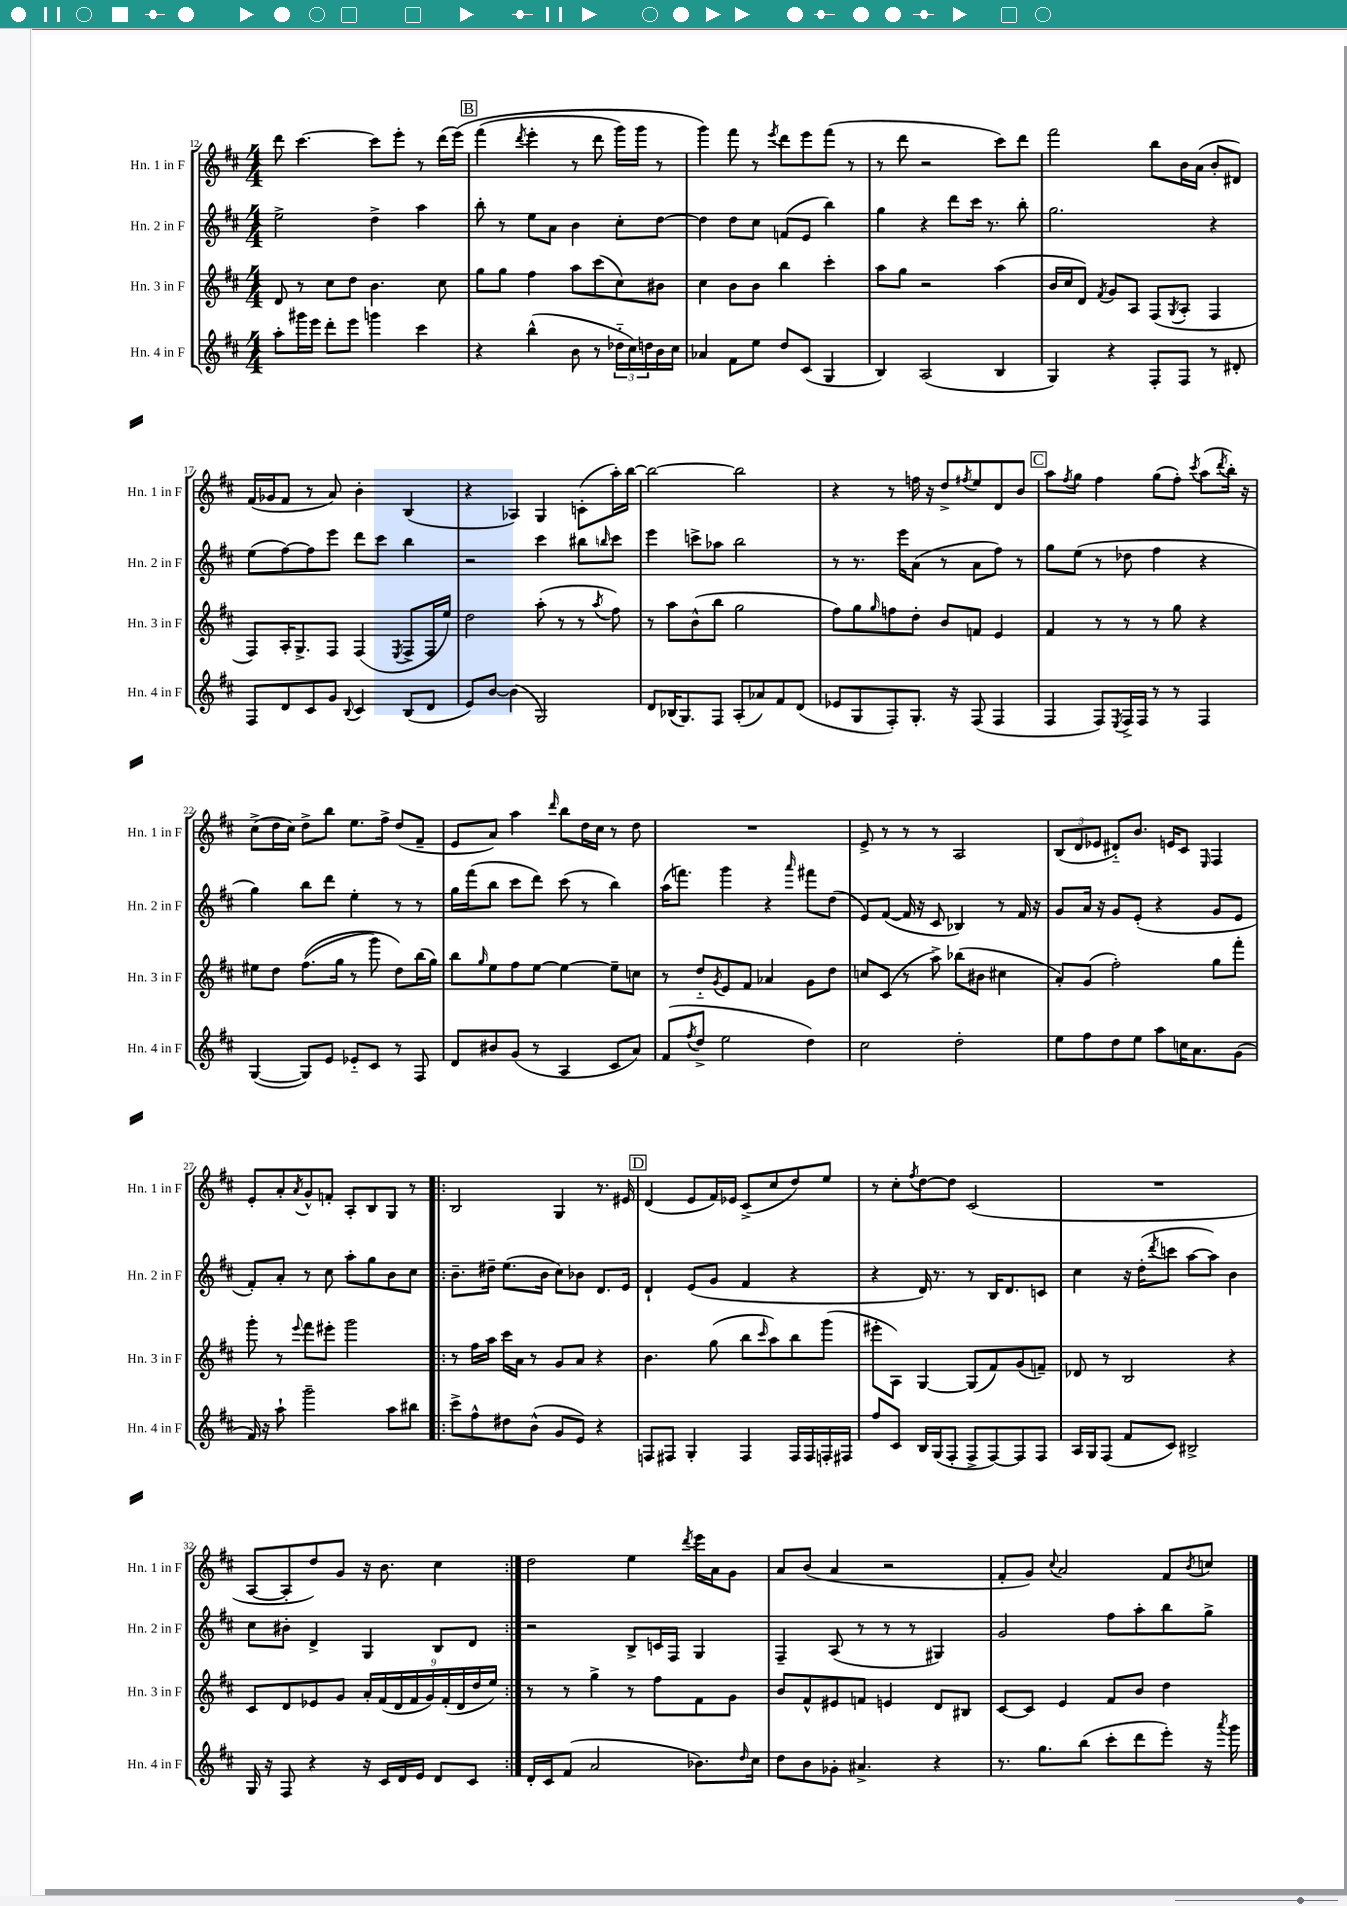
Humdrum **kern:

**kern	**kern	**kern	**kern
*staff4	*staff3	*staff2	*staff1
*clefG2	*clefG2	*clefG2	*clefG2
*k[f#c#]	*k[f#c#]	*k[f#c#]	*k[f#c#]
*M4/4	*M4/4	*M4/4	*M4/4
8aa'\L	8d/	2ee^\	8ddd\
16ggg#\L	8r	.	[4.ccc#\
16eee\JJ	.	.	.
8ddd'\L	8cc#\L	.	.
8eee\J	8dd\J	.	.
4ggg\	4.b\	4dd^\	8ccc#\]L
.	.	.	8eee'\J
4ccc#\	.	4aa\	8r
.	8cc#\	.	(16ddd\LL
.	.	.	&(16eee\JJ)
=	=	=	=
4r	8gg\L	8bb'\	(4fff#\
.	8gg\J	8r	.
.	.	.	8qddd/
(4bb^^\	4ff#\	8ee\L	4eee'\
.	.	8a\J	.
8b\	8aa\L	4b\	8r
8r	(8ccc#\	.	8ddd\
24dd-'~\LL	8cc#\)	8cc#'\L	16ggg\LL)
24cc#\)	.	.	.
.	.	.	16ggg\JJ
24dd\	.	.	.
16b\	8b#\J	[8dd\J	8r
16cc#\JJ	.	.	.
=	=	=	=
4a-/	4cc#\	4dd\]	4ggg\&)
8f#\L	8b\L	8dd\L	8fff#\
8ee\J	8b\J	8cc#\J	8r
.	.	.	8qeee/
8dd/L	4bb\	(8f/L	8ddd\L
(8c#/J	.	8e/J	8eee\
4G/	4ccc#'\	4bb\)	(8fff#\J
.	.	.	8r
=	=	=	=
4B/)	8aa\L	4gg\	8r
.	8gg\J	.	8ddd\
(2A/	2r	4r	2r
.	.	8ddd\L	.
.	.	16ccc#\Jk	.
.	.	8.r	.
4B/	(4aa\	.	8ccc#\L)
.	.	8bb'\	8ddd\J
=	=	=	=
4G/)	16b/LL	2.gg\	2fff#\
.	16cc#/J	.	.
.	8d/J)	.	.
.	8qf#/	.	.
4r	8g/L	.	.
.	8A/J	.	.
8F#'/L	(8F#/L	.	8bb\L
.	8qG/	.	.
8F#/J	8A'/J	.	16b\L
.	.	.	(16a\JJ
8r	4F#/	4r	8b'/L
8d#'/	.	.	8d#/J)
=	=	=	=
8F#/L	8F#/L)	(8ee\L	(16f#/LL
.	.	.	16g-/J
8d/	16A'/K	[8ff#\)	8f#/J
.	8.G^/	.	.
8c#/	.	8ff#\]	8r
8g/J	8F#/J	8eee\J	8a/)
8qqB/	.	.	.
4c#/	(4F#/	8ddd\L	4b'\
.	.	8ccc#\J	.
.	8qE/	.	.
(8B/L	8F#^/L	4bb\	(4B/
8d/J	16F#/L	.	.
.	16ee/JJ)	.	.
=	=	=	=
8e/L)	2dd\	2r	4r
[8b/J	.	.	.
(4b\]	.	.	4A-/)
2G/)	(8aa'\	4ccc#\	4G/
.	8r	.	.
.	8r	8bb#\L	(8c'\L
.	8qaa/	16qqbb/	.
.	8ff#\)	8ccc#\J	16aa'\L)
.	.	.	[16bb\JJ
=	=	=	=
8d/L	8r	4eee\	2bb\_
(16B-/K	8aa\L	.	.
8.G/)	.	.	.
.	(8b^^\	8ccc^\L	.
8F#/J	8bb\J	8aa-\J	.
(8A'/L	2gg\	2bb\	2bb\]
8a-/)	.	.	.
8f#/	.	.	.
(8d/J	.	.	.
=	=	=	=
8e-/L	8ff#\L)	8r	4r
8G/	8gg\	8.r	.
.	16qqgg/	.	.
8F#'/)	8ff\	.	8r
.	.	16eee\LK	.
8.G'/J	8dd'\J	(8a\J	16ff\
.	.	.	16r
.	8b/L	8r	8dd^/L
16r	.	.	.
.	.	.	8qff#/
(8F#/	8f/J	8a\L	8ee/
4F#/	4e/	8ff#\J)	8d/
.	.	8r	8b/J
=	=	=	=
4F#/	4f#/	8gg\L	8aa\L
.	.	.	8qff#/
.	.	(8ee\J	8gg\J
8F#/L)	8r	8r	4ff#\
8qE/	.	.	.
16F#^/L	8r	8dd-\	.
16F#/JJ	.	.	.
8r	8r	4ff#\	(8gg\L
8r	8gg\	.	8ff#'\J)
.	.	.	8qccc#/
4F#/	4r	4r	(8aa\L
.	.	.	8qddd/
.	.	.	16bb'\Jk)
.	.	.	16r
=	=	=	=
([4G/	8ee#\L	4gg\)	(8cc#^\L
.	8dd\J	.	16dd\L
.	.	.	16cc#\JJ)
8G/]L)	&((8.ff#\L	8bb\L	8dd^\L
8e/J	.	8ddd\J	8bb\J
.	16gg\Jk	.	.
8e-'~/L	8r	4ee'\	8.ee\L
8c#/J	8ggg\)	.	.
.	.	.	16ff#^\Jk
8r	8dd\L&)	8r	(8dd/L
8F#/	(16bb\L	8r	8f#~/J
.	16gg\JJ)	.	.
=	=	=	=
8d/L	8bb\L	16gg\LL	8e/L
.	.	(16fff#\J	.
.	16qqgg/	.	.
8b#/	8ee\	8bb\J	8a/J)
(8g/J	8ff#\	8ccc#\L	4aa\
8r	[8ee\J	8ddd\J)	.
.	.	.	16qqddd/
4A/	4ee\_	(8ccc#\	8bb\L
.	.	8r	16dd\L
.	.	.	16cc#\JJ
8c#/L	8ee~\]L	4bb\)	8r
8a/J)	8cc\J	.	8dd\
=	=	=	=
(8f#/L	8r	(16aa\LK	1r
.	.	8.fff\J)	.
8qff#/	.	.	.
8dd^/J	8dd'~/L	.	.
.	8qg/	.	.
2ee\	8e/	4ggg\	.
.	8f#/J	.	.
.	4a-/	4r	.
.	.	16qqaaa/	.
4dd\)	8g\L	8fff#\L	.
.	8dd\J	(8dd\J	.
=	=	=	=
2cc#\	8cc/L	8e/L)	8e^/
.	(8c#/J	([8f#/J	8r
.	8r	16f#/]	8r
.	.	16r	.
.	8aa^\)	8c#/	8r
2dd'\	(8bb-\L	4B-/)	2A/
.	8b#\J	.	.
.	4cc#\	8r	.
.	.	16f#/	.
.	.	16r	.
=	=	=	=
8ee\L	8a'/L)	8g/L	(12B/L
.	.	.	12d/
8ff#\	(8g/J	16a/Jk	.
.	.	.	12e-/J
.	.	16r	.
8dd\	2ff#'\)	8g/L	8d#'~/L)
8ee\J	.	(8e'/J	8.b/J
8aa\L	.	4r	.
.	.	.	16e/LK
16cc\K	.	.	8c#/J
8.a\	.	.	.
.	.	.	16qqE/
.	8gg\L	8g/L	4F#/
(8g\J	8fff#'\J	8e/J	.
=	=	=	=
16f#/)	8ggg'\	8f#'/L)	8e'/L
16r	.	.	.
8aa`\	8r	8a'/J	8a'/
.	8qqeee/	.	8qa/
2ggg~\	8fff#\L	8r	8g^^/
.	8eee#'\J	8cc#\	8f'/J
.	2ggg\	8aa'\L	8A'/L
.	.	8gg\	8B/
8aa\L	.	8b\	8G/J
8bb#\J	.	8cc#\J	8r
=!|:	=!|:	=!|:	=!|:
8ccc#^\L	8r	8.b~\L	2B/
8ff#^^\	16ff#\LL	.	.
.	16aa\JJ	16dd#~\Jk	.
8dd#\	16ccc#\LL	(8.ee\L	.
.	16a\JJ	.	.
(8b^^\J	8r	.	.
.	.	16b\Jk	.
8g/L	8g/L	8cc#\L)	4G/
8e/J)	8a/J	8b-\J	.
4r	4r	8.d/L	8.r
.	.	16e/Jk	16e#/
=	=	=	=
8F/L	4.b\	4d`/	(4d/
8F#/J	.	.	.
4G'/	.	(8e/L	8e/L
.	(8gg\	8g/J	16f#/L)
.	.	.	16e-/JJ
4F#/	8bb\L	4f#/	(8c#^/L
.	16qqccc#/	.	.
.	8aa\)	.	8cc#/
16F#/LL	8bb\	4r	8dd/)
16F#/	.	.	.
16F'/	(8ggg\J	.	8ee/J
16F#/JJ	.	.	.
=	=	=	=
8ff#/L	8eee#'\L	4r	8r
8c#/J	8A\J)	.	8cc#'\L
.	.	.	8qff#/
16B/LL	[4G/	16d/)	[8dd\
(16G/J	.	8.r	.
8F#'/J	.	.	8dd\]J
8F#^/L	(8G/]L	8r	(2c#/
[8F#/)	8f#/)	16B/LK	.
.	.	8.d/	.
8F#/]	(8g/	.	.
8F#/J	8f~/J)	8c/J	.
=	=	=	=
16A/LL	8d-/	4cc#\	1r
16G/J	.	.	.
(8F#/J	8r	.	.
8f#/L	2B/	16r	.
.	.	(16dd'\LK	.
.	.	8qddd/	.
8c#/J)	.	8ccc\J	.
2B#^/	.	[8aa\L	.
.	.	8aa\]J)	.
.	4r	4b\	.
=	=	=	=
16G/	8c#/L	8cc#\L	[8A/L
16r	.	.	.
8F#/	8d/	8b#'\J	8A'/]
4r	8e-/	4d^/	8dd/)
.	8g/J	.	8g/J
16r	18a'/LL	4G/	16r
.	(18f#/	.	.
16c#/LL	.	.	8.b\
.	18d/	.	.
16d/	.	.	.
.	18f#/	.	.
16e/JJ	.	.	.
.	18g/)	.	.
8d/L	.	8B/L	4cc#\
.	(18f#'/	.	.
.	18d/	.	.
8c#/J	.	8d/J	.
.	18dd/	.	.
.	18ee/JJ)	.	.
=:|!	=:|!	=:|!	=:|!
16d'/LL	8r	2r	2dd\
16c#/J	.	.	.
(8f#/J	8r	.	.
2a/	4gg^\	.	.
.	8r	8B^/L	4ee\
.	8ff#\L	16c/L	.
.	.	16F#/JJ	.
.	.	.	8qddd/
8.b-\L)	8f#\	4G/	16eee\LL
.	.	.	16a\J
.	8g\J	.	8g\J
16qqdd/	.	.	.
16cc#\Jk	.	.	.
=	=	=	=
8dd\L	8b/L	4F#~/	8a/L
8b\	8f#^^/	.	(8b/J
8g-'\J	8e#/	(8A/	4a/
4.a#^/	8f/J	8r	.
.	4e/	8r	2r
.	.	8r	.
4r	8d/L	4G#/)	.
.	8B#/J	.	.
=	=	=	=
8.r	[8c#/L	2g/	8f#'/L
.	8c#/]J	.	8g/J)
8.gg\L	.	.	.
.	.	.	8qqcc#/
.	4e/	.	2a/
(8bb\J	.	.	.
8ccc#'\L	8f#/L	8ff#\L	.
8ddd\	8b/J	8aa'\	.
8eee'\J)	4dd\	8bb\	8f#/L
.	.	.	8qb/
16r	.	8gg^\J	8cc/J
8qaaa/	.	.	.
16ggg\	.	.	.
==	==	==	==
*-	*-	*-	*-
